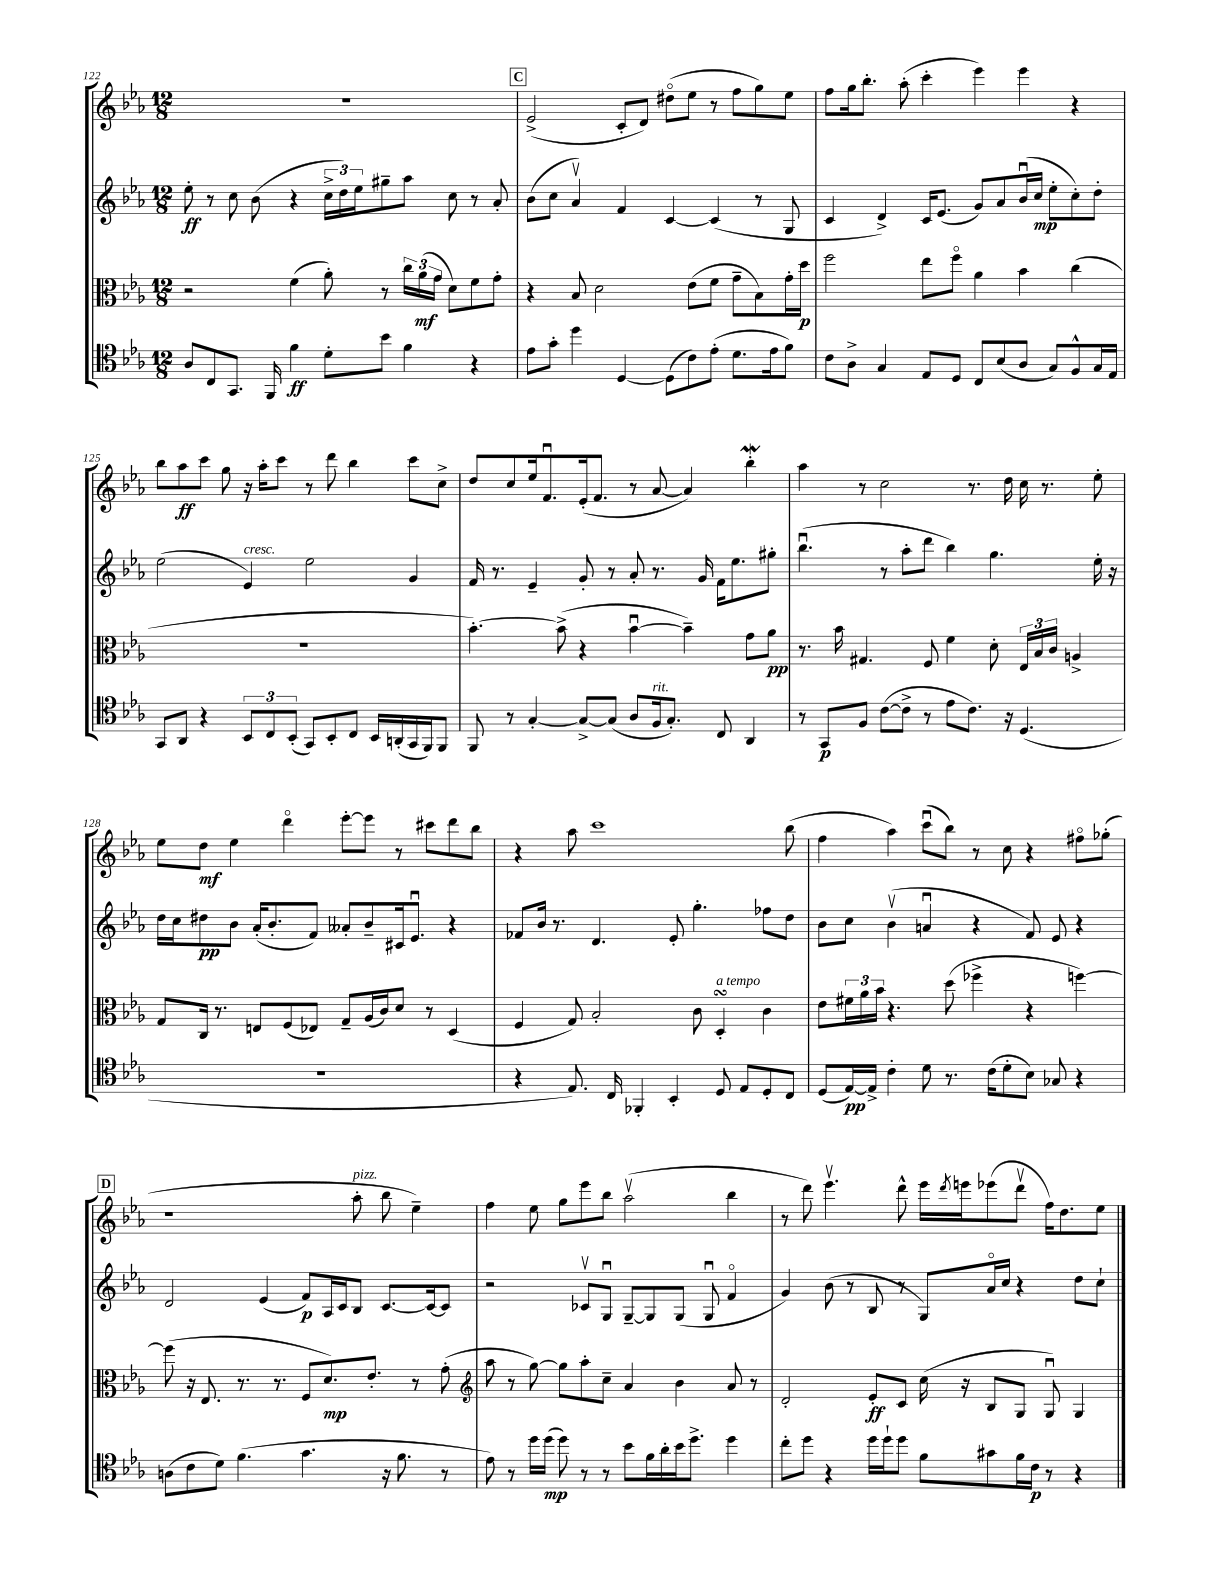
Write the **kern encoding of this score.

**kern	**dynam	**kern	**dynam	**kern	**dynam	**kern	**dynam
*part4	*part4	*part3	*part3	*part2	*part2	*part1	*part1
*staff4	*staff4	*staff3	*staff3	*staff2	*staff2	*staff1	*staff1
*clefC4	*	*clefC3	*	*clefG2	*	*clefG2	*
*k[b-e-a-]	*	*k[b-e-a-]	*	*k[b-e-a-]	*	*k[b-e-a-]	*
*M12/8	*	*M12/8	*	*M12/8	*	*M12/8	*
=122	=122	=122	=122	=122	=122	=122	=122
8A-/L	.	2r	.	8ee-'\	ff	1.r	.
8C/	.	.	.	8r	.	.	.
8.GG/J	.	.	.	8cc\	.	.	.
.	.	.	.	(8b-\	.	.	.
16FF/	.	.	.	.	.	.	.
4f\	ff	(4f\	.	4r	.	.	.
8d'\L	.	8a-'\)	.	24cc^\LL	.	.	.
.	.	.	.	24dd\)	.	.	.
.	.	.	.	24ee-\J	.	.	.
8b-\J	.	8r	.	8gg#X~\	.	.	.
4f\	.	24cc\LL	.	8aa-\J	.	.	.
.	.	(24a-\	mf	.	.	.	.
.	.	24g\JJ	.	.	.	.	.
.	.	8d\L)	.	8cc\	.	.	.
4r	.	8f\	.	8r	.	.	.
.	.	8g'\J	.	8a-'/	.	.	.
!!LO:REH:place=s1:t=C
=123	=123	=123	=123	=123	=123	=123	=123
8e-\L	.	4r	.	(8b-\L	.	(2e-^/	.
8g'\J	.	.	.	8cc\J	.	.	.
4dd\	.	8B-/	.	4a-v/)	.	.	.
.	.	2d\	.	.	.	.	.
[4D/	.	.	.	4f/	.	8c'/L	.
.	.	.	.	.	.	8d/J)	.
(8D\L]	.	.	.	[4c/	.	(8dd#X\L	.
8c\)	.	(8e-\L	.	.	.	8ee-\J	.
(8e-'\J	.	8f\J	.	(4c/]	.	8r	.
8.d\L	.	8g~\L	.	.	.	8ff\L	.
.	.	8B-\)	.	8r	.	8gg\)	.
16e-\k	.	.	.	.	.	.	.
8f\J)	.	16g'\L	.	8G/	.	8ee-\J	.
.	.	16dd\JJ	p	.	.	.	.
=124	=124	=124	=124	=124	=124	=124	=124
8c\L	.	2ff\	.	4c/	.	8ff\L	.
8A-^\J	.	.	.	.	.	16gg\k	.
.	.	.	.	.	.	8.bb-'\J	.
4G/	.	.	.	4d^/)	.	.	.
.	.	.	.	.	.	(8aa-'\	.
8E-/L	.	8ee-\L	.	16c/KL	.	4ccc'\	.
.	.	.	.	(8.e-/J	.	.	.
8D/J	.	8ff\J	.	.	.	.	.
8C/L	.	4a-\	.	8g/L)	.	4eee-\)	.
(8B-/	.	.	.	8a-/	.	.	.
8A-/J	.	4b-\	.	(16b-u/L	.	4eee-\	.
.	.	.	.	16cc/JJ	mp	.	.
8G/L)	.	.	.	8ee-'\L	.	.	.
8F^^/	.	(4cc\	.	8cc'\)	.	4r	.
16G/L	.	.	.	8dd'\J	.	.	.
16E-/JJ	.	.	.	.	.	.	.
!!LO:LB:g=z
=125	=125	=125	=125	=125	=125	=125	=125
8GG/L	.	1.r	.	(2ee-\	.	8bb-\L	.
8AA-/J	.	.	.	.	.	8aa-\	ff
4r	.	.	.	.	.	8ccc\J	.
.	.	.	.	.	.	8gg\	.
!	!	!	!	!LO:TX:a:i:t=cresc.	!	!	!
12BB-/L	.	.	.	4e-/)	.	16r	.
.	.	.	.	.	.	16aa-'\KL	.
12C/	.	.	.	.	.	.	.
.	.	.	.	.	.	8ccc\J	.
(12BB-'/J	.	.	.	.	.	.	.
8GG/L)	.	.	.	2ee-\	.	8r	.
8BB-'/	.	.	.	.	.	8ddd\	.
8C/J	.	.	.	.	.	4bb-\	.
16BB-/LL	.	.	.	.	.	.	.
(16AAn'/	.	.	.	.	.	.	.
16GG/	.	.	.	4g/	.	8ccc\L	.
16FF/J)	.	.	.	.	.	.	.
8FF/J	.	.	.	.	.	8cc^\J	.
=126	=126	=126	=126	=126	=126	=126	=126
8FF/	.	[4.b-'\)	.	16f/	.	8dd/L	.
.	.	.	.	8.r	.	.	.
8r	.	.	.	.	.	8cc/	.
[4G'/	.	.	.	4e-~/	.	16ee-/k	.
.	.	.	.	.	.	8.fu/	.
.	.	(8b-^\]	.	.	.	.	.
8G^/L_	.	4r	.	8g'/	.	(16e-'/k	.
.	.	.	.	.	.	8.f/J	.
(8G/J]	.	.	.	8r	.	.	.
8A-/L	.	[4b-u\	.	8a-'/	.	8r	.
!LO:TX:a:i:t=rit.	!	!	!	!	!	!	!
16F/k	.	.	.	8.r	.	[8a-/	.
8.G'/J)	.	.	.	.	.	.	.
.	.	4b-~\])	.	.	.	4a-/])	.
.	.	.	.	16g/	.	.	.
8C/	.	.	.	16f\KL	.	.	.
.	.	.	.	8.ee-\	.	.	.
4AA-/	.	8g\L	.	.	.	4bb-W'\	.
.	.	8a-\J	pp	8gg#X'\J	.	.	.
=127	=127	=127	=127	=127	=127	=127	=127
8r	.	8.r	.	(4.bb-u\	.	4aa-\	.
8GG/L	p	.	.	.	.	.	.
.	.	16b-\	.	.	.	.	.
8F/J	.	4.G#X/	.	.	.	8r	.
([8c\L	.	.	.	8r	.	2cc\	.
8c^\J]	.	.	.	8aa-'\L	.	.	.
8r	.	8F/	.	8ddd\J	.	.	.
8e-\L	.	4f\	.	4bb-\)	.	.	.
8.c\J)	.	.	.	.	.	8.r	.
.	.	8d'\	.	4.gg\	.	.	.
16r	.	.	.	.	.	16dd\	.
(4.D/	.	24E-/LL	.	.	.	16cc\	.
.	.	24B-/	.	.	.	.	.
.	.	.	.	.	.	8.r	.
.	.	24c/JJ	.	.	.	.	.
.	.	4An^/	.	.	.	.	.
.	.	.	.	16ee-'\	.	8ee-'\	.
.	.	.	.	16r	.	.	.
!!LO:LB:g=z
=128	=128	=128	=128	=128	=128	=128	=128
1.r	.	8G/L	.	16dd\LL	.	8ee-\L	.
.	.	.	.	16cc\J	.	.	.
.	.	16C/Jk	.	8dd#X\	pp	8dd\J	mf
.	.	8.r	.	.	.	.	.
.	.	.	.	8b-\J	.	4ee-\	.
.	.	8En/L	.	(16a-'/KL	.	.	.
.	.	.	.	8.b-'/	.	.	.
.	.	(8F/	.	.	.	4ddd\	.
.	.	8E-X/J)	.	8f/J)	.	.	.
.	.	8G~/L	.	8a--X'/L	.	[8eee-'\L	.
.	.	(16A-/L	.	8b-~/	.	8eee-\J]	.
.	.	16c/J)	.	.	.	.	.
.	.	8d/J	.	16c#X/k	.	8r	.
.	.	.	.	8.e-u/J	.	.	.
.	.	8r	.	.	.	8ccc#X\L	.
.	.	(4D/	.	4r	.	8ddd\	.
.	.	.	.	.	.	8bb-\J	.
=129	=129	=129	=129	=129	=129	=129	=129
4r	.	4F/	.	8f-X/L	.	4r	.
.	.	.	.	16b-/Jk	.	.	.
.	.	.	.	8.r	.	.	.
8.E-/)	.	8G/)	.	.	.	8aa-\	.
.	.	2B-'/	.	4.d/	.	1ccc	.
16C/	.	.	.	.	.	.	.
4FF-X'/	.	.	.	.	.	.	.
4BB-'/	.	.	.	8e-'/	.	.	.
.	.	8c\	.	4.gg'\	.	.	.
!	!	!LO:TX:a:i:t=a tempo	!	!	!	!	!
8D/	.	4DsSsS'/	.	.	.	.	.
8E-/L	.	.	.	.	.	.	.
8D'/	.	4c\	.	8ff-X\L	.	.	.
8C/J	.	.	.	8dd\J	.	(8bb-\	.
=130	=130	=130	=130	=130	=130	=130	=130
(8D/L	.	8e-\L	.	8b-\L	.	4ff\	.
[16E-/L)	pp	24f#X\L	.	8cc\J	.	.	.
.	.	24a-\	.	.	.	.	.
16E-^/JJ]	.	.	.	.	.	.	.
.	.	24b-\JJ	.	.	.	.	.
4c'\	.	4.r	.	(4b-v\	.	4aa-\)	.
8d\	.	.	.	4anu/	.	(8cccu\L	.
8.r	.	(8dd\	.	.	.	8bb-\J)	.
.	.	4ff-X^\	.	4r	.	8r	.
(16c\KL	.	.	.	.	.	.	.
8d'\	.	.	.	.	.	8cc\	.
8B-\J)	.	4r	.	8f/)	.	4r	.
8G-X/	.	.	.	8e-/	.	.	.
4r	.	[4ffn\)	.	4r	.	8ff#X\L	.
.	.	.	.	.	.	(8gg-X'\J	.
!!LO:LB:g=z
!!LO:REH:place=s1:t=D
=131	=131	=131	=131	=131	=131	=131	=131
(8An\L	.	(8ff\]	.	2d/	.	1r	.
8c\	.	16r	.	.	.	.	.
.	.	8.E-/	.	.	.	.	.
8d\J)	.	.	.	.	.	.	.
(4.f\	.	8.r	.	.	.	.	.
.	.	.	.	(4e-/	.	.	.
.	.	8.r	.	.	.	.	.
4.g\	.	8F/L	.	8f/L)	p	.	.
.	.	8.d/)	mp	16A-/L	.	.	.
.	.	.	.	16c/J	.	.	.
!	!	!	!	!	!	!LO:TX:a:i:t=pizz.	!
.	.	.	.	8B-/J	.	8aa-'\	.
.	.	8.e-'/J	.	.	.	.	.
16r	.	.	.	[8.c/L	.	8bb-\	.
8.f\	.	.	.	.	.	.	.
.	.	8r	.	.	.	4ee-~\)	.
.	.	.	.	16c/k_	.	.	.
8r	.	(8g'\	.	8c/J]	.	.	.
=132	=132	=132	=132	=132	=132	=132	=132
*	*	*clefG2	*	*	*	*	*
8e-\)	.	8aa-\	.	2r	.	4ff\	.
8r	.	8r	.	.	.	.	.
16dd\LL	.	[8gg\)	.	.	.	8ee-\	.
(16dd\JJ	mp	.	.	.	.	.	.
8dd\)	.	8gg\L]	.	.	.	8gg\L	.
8r	.	8aa-'\	.	8c-Xv/L	.	8eee-\	.
8r	.	8cc~\J	.	8Gu/J	.	8bb-\J	.
8b-\L	.	4a-/	.	[8G~/L	.	(2aa-v\	.
16f\L	.	.	.	8G/]	.	.	.
16a-'\	.	.	.	.	.	.	.
16b-\J	.	4b-\	.	(8G/J	.	.	.
8.dd^\J	.	.	.	.	.	.	.
.	.	.	.	8Gu/	.	.	.
4dd\	.	8a-/	.	4f/	.	4bb-\	.
.	.	8r	.	.	.	.	.
=133	=133	=133	=133	=133	=133	=133	=133
8cc'\L	.	2d'/	.	4g/)	.	8r	.
8dd\J	.	.	.	.	.	8ddd\)	.
4r	.	.	.	(8b-\	.	4.eee-v\	.
.	.	.	.	8r	.	.	.
16dd\LL	.	8e-'/L	ff	8B-/	.	.	.
16dd`\J	.	.	.	.	.	.	.
8dd\J	.	8c/J	.	8r	.	8ddd^^\	.
8f\L	.	(16cc\	.	8G/L)	.	16eee-\LL	.
.	.	.	.	.	.	8qddd/	.
.	.	16r	.	.	.	16eeen\J	.
8g#X\	.	8B-/L	.	16a-/L	.	(8eee-X\	.
.	.	.	.	16cc/JJ	.	.	.
16f\L	.	8G/J	.	4r	.	8dddv\J	.
16c\JJ	p	.	.	.	.	.	.
8r	.	8Gu/)	.	.	.	16ff\KL)	.
.	.	.	.	.	.	8.dd\	.
4r	.	4G/	.	8dd\L	.	.	.
.	.	.	.	8cc`\J	.	8ee-\J	.
==	==	==	==	==	==	==	==
*-	*-	*-	*-	*-	*-	*-	*-
